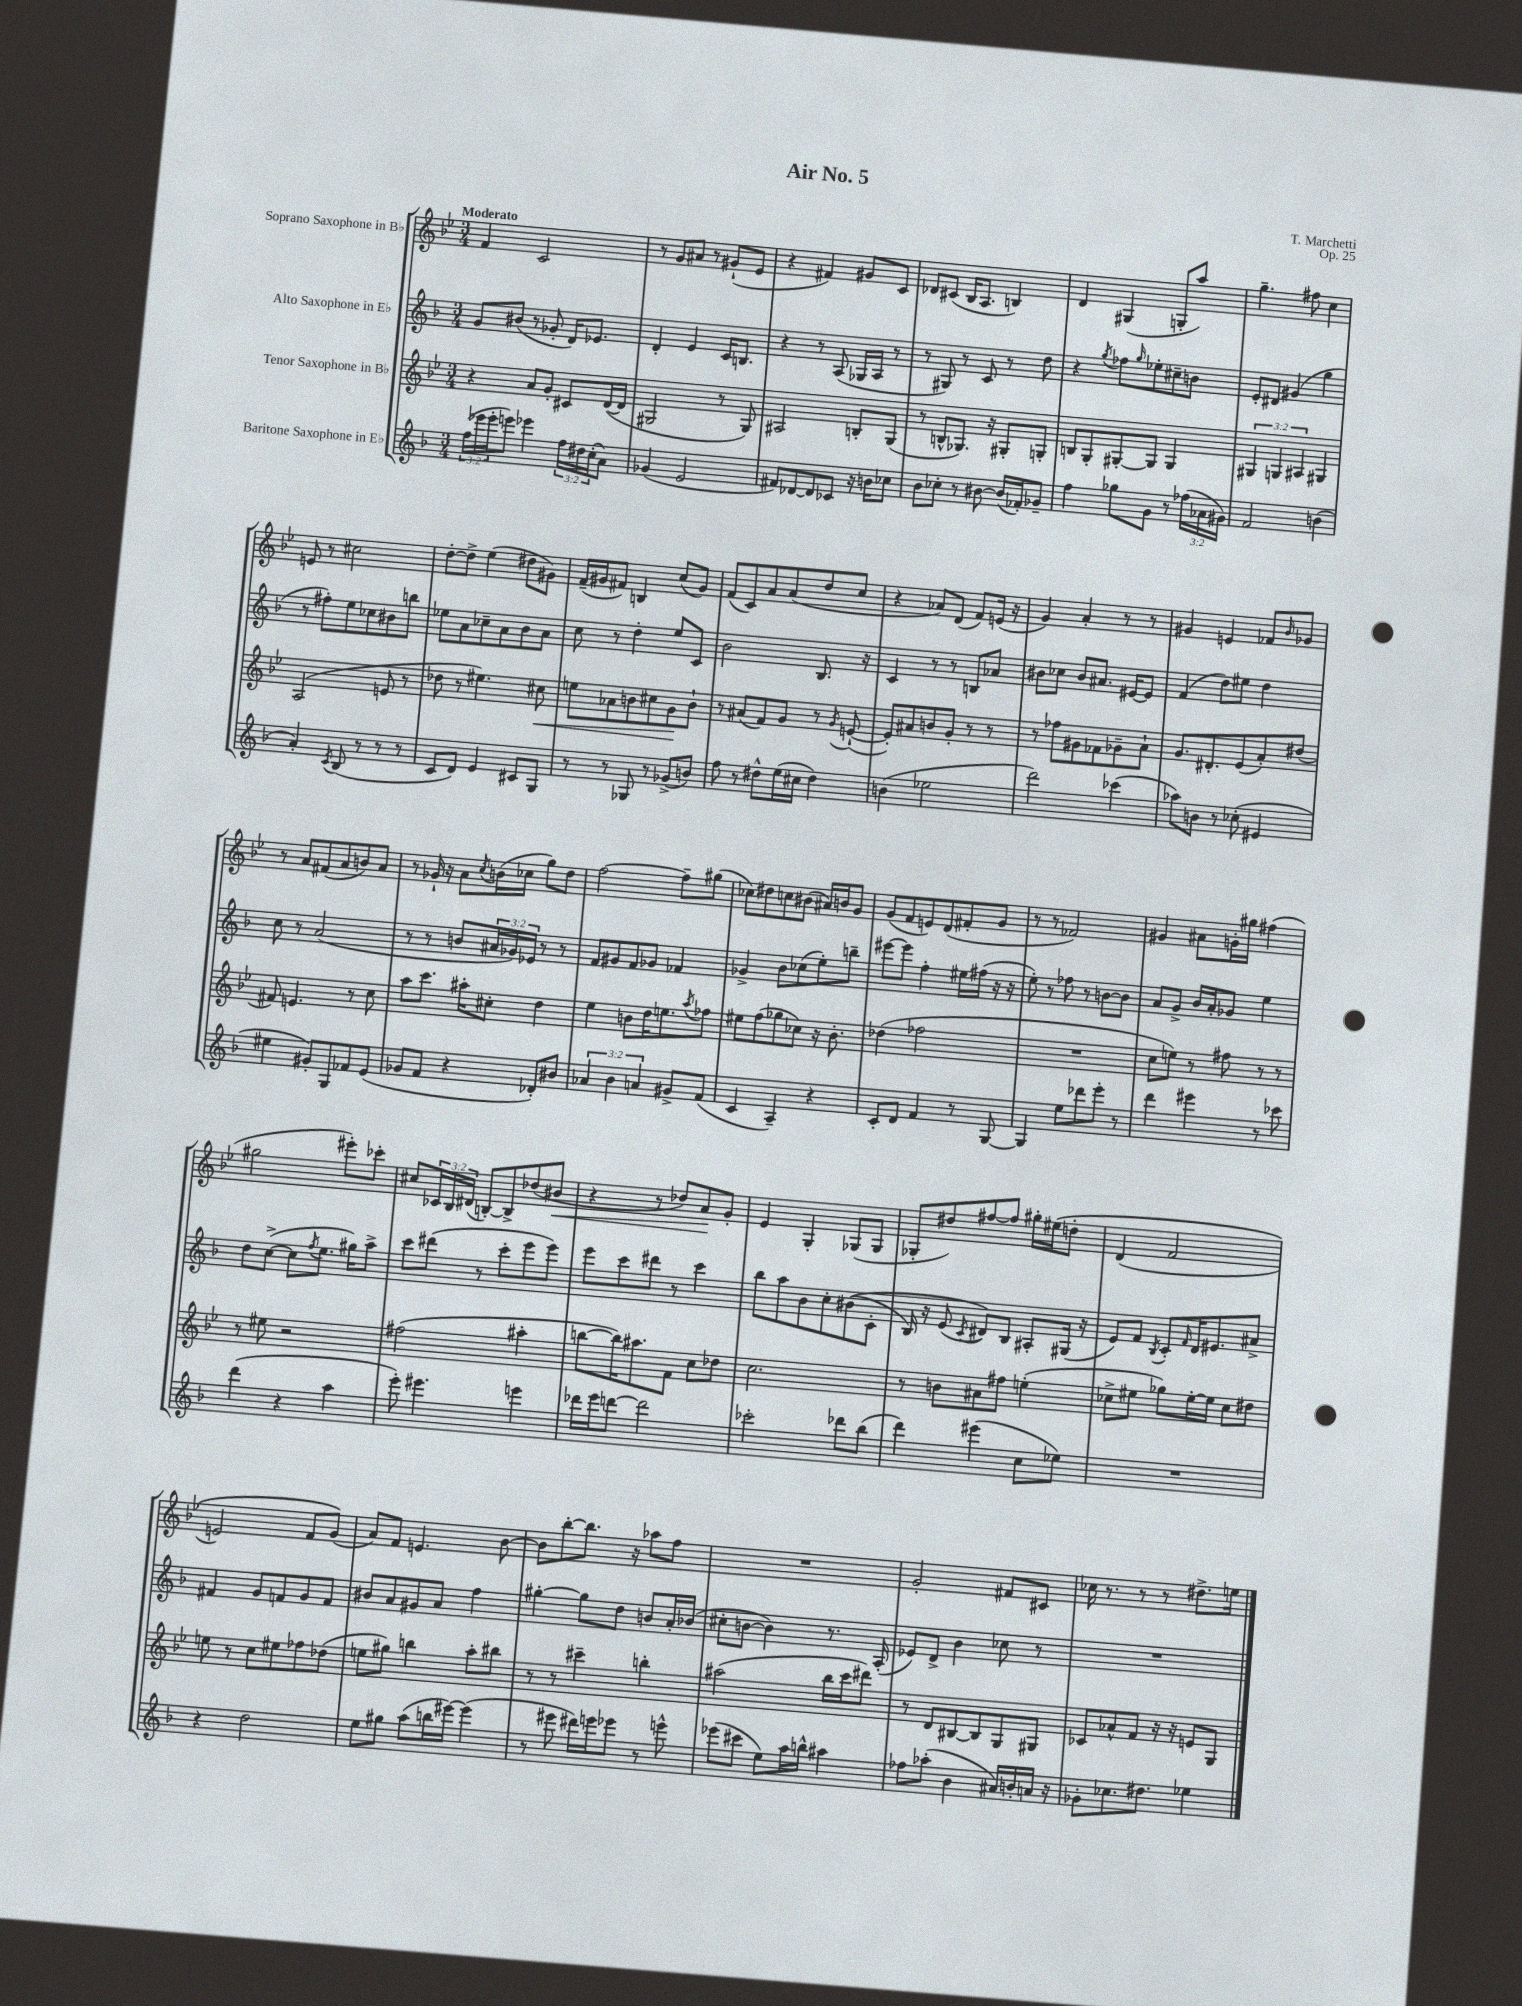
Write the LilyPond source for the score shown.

\header { title = "Air No. 5" composer = "T. Marchetti" opus = "Op. 25" }
<<
\new StaffGroup <<
\new Staff = "s0" \with { instrumentName = "Soprano Saxophone in Bb" } {
    \clef treble \key bes \major \numericTimeSignature \time 3/4 \override Staff.TupletNumber.text = #tuplet-number::calc-fraction-text \tempo "Moderato"
    f'4 c'2 |
    r8 g'8 ais'8 r8 gis'8-!( ees'8 |
    r4 fis'4) gis'8 c'8 |
    des'8 cis'8( bes16 a8. b4) |
    d'4 gis4( g8-. a''8) |
    g''4.-- fis''8 c''4 |
    e'8 r8 cis''2 |
    d''8~-. d''8-> ees''4( dis''8 gis'8) |
    f'16--( gis'16 fis'8) b4 c''8( gis'8) |
    f'8( c'8) a'8 a'8( d''8 c''8 |
    r4 aes'8) d'8( f'8) e'16( r16 |
    g'4) a'4-. r8 r8 |
    gis'4 e'4 fes'8 \grace { bes'16 } ges'8 |
    r8 a'8 fis'8( a'8 b'8) a'8 |
    r8 ges'16-! r16 a'8 \acciaccatura { c''8 } b'16( ces''16 g''8) d''8 |
    f''2~ f''8-- gis''8( |
    ces''8) dis''8 c''8 bis'8( ais'16) b'16 g'8 |
    g'8( f'8 e'8) d'8( fis'8-. g'8 |
    r8 r8 fes'2) |
    gis'4 ais'8 g'16-. gis''16 fis''4( |
    gis''2 eis'''8-.) ces'''8-. |
    cis''8 \tuplet 3/2 { ces'16 bes16 dis'16( } b8~-.) b8-> des''8( bis'8\< |
    r4 r8 des''8) a'8\! g'8-. |
    ees'4 g4-. ges8( ges8 |
    ges8-. dis''8) fis''8~ fis''8 gis''16-. eis''16\( d''8-. |
    d'4( f'2 |
    e'2) f'8 g'8(\) |
    a'8) f'8 e'4. bes'8~ |
    bes'8 bes''8~-. bes''8. r16 aes''8 f''8 |
    R2. |
    g'2-. fis'8 cis'8 |
    ces''16 r8. r8 r8 dis''8.-> e''16 \bar "|." |
}
\new Staff = "s1" \with { instrumentName = "Alto Saxophone in Eb" } {
    \clef treble \key f \major \numericTimeSignature \time 3/4 \override Staff.TupletNumber.text = #tuplet-number::calc-fraction-text
    g'8 bis'8( r8 ges'8-. d'16) ees'8. |
    d'4-. e'4 c'16 b8. |
    r4 r8 a8( ges16 a16 r8 |
    r8 gis8) r8 c'8 r8 d''8 |
    r4 \acciaccatura { g''8 } fes''8 \grace { g''16 } ees''8-. cis''8-- b'8 |
    e'8-. dis'8 gis'4( g''4 |
    r8 fis''8-.) e''8 ces''8 bis'8 b''8 |
    ees''8 a'8 ces''8-- a'8 bes'8 a'8 |
    c''8 r8 d''4-. e''8 c'8 |
    bes'2 bes8. r16 |
    c'4 r8 r8 b8 aes'8 |
    bis'8 ces''8 bis'8 ais'8. eis'16~ eis'8 |
    f'4( d''8) eis''8 d''4 |
    c''8 r8 a'2( |
    r8 r8 b'8 \tuplet 3/2 { ais'16 ges'16) ees'16 } r8 r8 |
    f'8 gis'8 f'8 ges'8 fes'4 |
    ges'4-> bes'8 ces''8( e''8-.) b''8-- |
    eis'''8~ eis'''8 f''4-. eis''16 fis''16( r16 r16 |
    e''8-.) r8 fes''8 r8 b'8~ b'8 |
    a'8 g'8-> bes'16 a'16-. ges'8 e''4 |
    d''8 c''8~->( c''8 \acciaccatura { f''8 } e''8. gis''16) a''8-> |
    c'''8 dis'''8( r8 c'''8-. e'''8 e'''8) |
    e'''8 c'''8 dis'''8 r8 c'''4 |
    bes''8 a''8 bes'8 c''8-. bis'8(\( c'8-. |
    bes16) r16 e'8( \acciaccatura { c'8 } dis'8)\) bes8 ais8-. gis16( r16 |
    e'8) f'8 \acciaccatura { bes8 } c'8-. \grace { f'16 } d'16 eis'8. ais'8-> |
    fis'4 g'8 f'8 g'8 f'8 |
    bis'8 a'8 gis'8 a'8 f''4 |
    gis''4~-. gis''8 d''8 b'8 a'16-. bes'16( |
    cis''8-. b'8~ b'4) r8. a16-.( |
    ees'8) d'8-> bes'4 ces''8 r8 |
    R2. \bar "|." |
}
\new Staff = "s2" \with { instrumentName = "Tenor Saxophone in Bb" } {
    \clef treble \key bes \major \numericTimeSignature \time 3/4 \override Staff.TupletNumber.text = #tuplet-number::calc-fraction-text
    r4 a'8 g'8-. cis'8 d'16~( d'16 |
    gis2 r8 gis8) |
    ais2 b8-. g8( |
    r8 b8-^ ges8.) r16 gis8-. g8-. |
    b8 g8-. gis8~-. gis8 gis4 |
    \tuplet 3/2 { gis4 g4 ais4 } gis4 |
    a2( e'8 r8 |
    des''8 r8 eis''4.) cis''8\< |
    e''8 aes'8 b'8 cis''8 g'8\! b'8-! |
    r8 ais'8( f'8) g'8 r8 \acciaccatura { g'8 } e'8~-!( |
    e'8-.) ais'8 b'8 g'8-. r8 r8 |
    r8 fes''8 gis'8 fes'8 ges'8-- a'8-! |
    g'8. dis'8.-. ees'8( a'8-.) dis''8( |
    fis'8) e'4. r8 c''8 |
    a''8 c'''8. ais''16-. cis''8-. d''4 |
    ees''4 b'8 d''16 e''8. \acciaccatura { a''8 } fes''8 |
    eis''8 f''8( ges''8 ces''8) r16 bes'8.-. |
    des''4( fes''2 |
    R2. |
    c''8 e''8) r8 fis''8 r8 r8 |
    r8 eis''8 r2 |
    fis''2( ais''4-. |
    b''8~ b''16) ais''8. f'8 c''8 des''8 |
    c''2. |
    r8 b'8 ais'8 fis''8 e''4-.( |
    ces''8-> eis''8 ges''8) eis''16~-. eis''16 ces''8 dis''8 |
    e''8 r8 c''8 eis''8 fes''8 des''8( |
    e''8 gis''8) b''4 a''8-. bis''8 |
    r8 r8 cis'''4-- b''4-. |
    ais''2( bes''16 c'''16 dis'''8) |
    r8 d'8 bis8~ bis8 g8 gis8 |
    ces'8 aes'8-^ f'8 r16 r16 e'8 g8 \bar "|." |
}
\new Staff = "s3" \with { instrumentName = "Baritone Saxophone in Eb" } {
    \clef treble \key f \major \numericTimeSignature \time 3/4 \override Staff.TupletNumber.text = #tuplet-number::calc-fraction-text
    \tuplet 3/2 { f''16( ees'''16 ees'''16-. } e'''8) ees'''4 \tuplet 3/2 { f''16 dis''16 c''16-.( } a'8) |
    ges'4( e'2 |
    fis'8) des'8~ des'8 ces'8 r16 b'16 ces''8 |
    bes'8 ces''8-. r8 bis'8~ bis'16( fes'16-.) ges'8-- |
    f''4 ges''8 g'8 r8 \tuplet 3/2 { fes''16( aes'16 gis'16) } |
    f'2 b'4( |
    a'4-.) \acciaccatura { c'8 } bes8( r8 r8 r8 |
    c'8 d'8) e'4 cis'8 g8 |
    r8 r8 ges8 r8 ges'8->( b'8) |
    f''8 r8 dis''8-^ e''16( cis''16 dis''4) |
    b'4( ees''2 |
    d'''2) ces'''4( |
    aes''8) b'8 r8 ces''8-.( eis'4 |
    eis''4 gis'8-.) g8 fes'8 e'8( |
    ges'8 f'8 r4 des'8-.) bis'8 |
    \tuplet 3/2 { aes'4 bes'4 a'4 } gis'8-> f'8( |
    c'4 a4--) r4 |
    c'8-. d'8 f'4 r8 g8~ |
    g4 e''8 des'''8 e'''8-. r8 |
    d'''4 eis'''4 r8 ces'''8 |
    d'''4( r4 a''4 |
    e'''8-.) eis'''4. e'''4 |
    des'''16 e'''16 d'''8~ d'''2 |
    ces'''2-. des'''8 bes''8( |
    d'''4) eis'''4( c''8 ees''8) |
    R2. |
    r4 d''2 |
    e''8 gis''8 a''8( b''16 eis'''16~) eis'''4( |
    r8 eis'''8 dis'''16) e'''16 ees'''8 r8 e'''8-^ |
    ees'''8( cis'''8 e''8) a''16 b''16-^ ais''4 |
    fes''8 aes''8-.( bes'4 ais'16) b'16-. a'16 r16 |
    ges'8-. ces''8. dis''8. ees''4 \bar "|." |
}
>>
>>
\layout { \context { \Score \remove "Bar_number_engraver" } }
